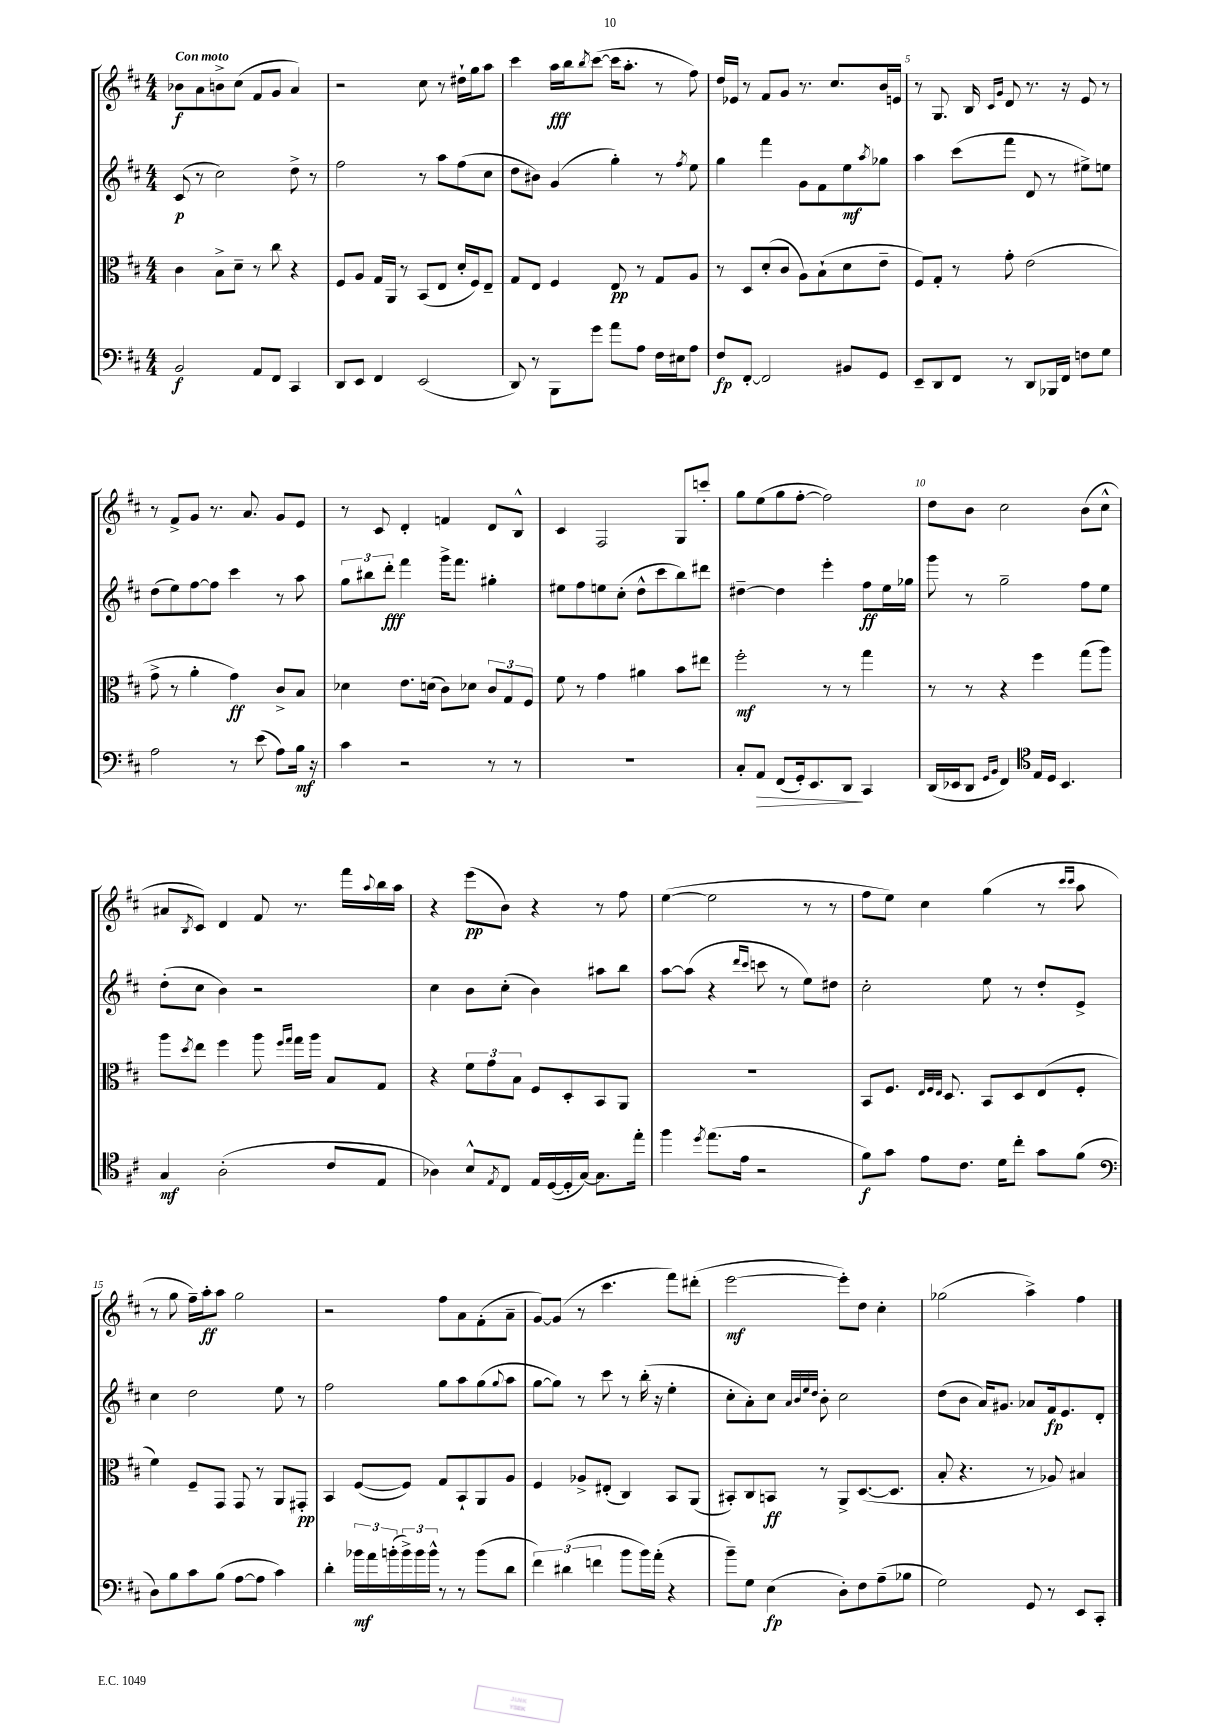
<<
\new StaffGroup <<
\new Staff = "s0" {
    \clef treble \key d \major \numericTimeSignature \time 4/4 \tempo "Con moto"
    bes'8\f a'8 b'8-> cis''8( fis'8 g'8 a'4) |
    r2 cis''8 r8 dis''16-! g''16 a''8 |
    cis'''4 a''16\fff b''16 \acciaccatura { b''8 } cis'''8~( cis'''16 a''8.-. r8 fis''8) |
    d''16 ees'16 r8 fis'8 g'8 r8. cis''8. b'16 e'16 |
    r8 g8. b16 \grace { cis'16 g'16 } d'8 r8. r16 e'8 r8 |
    r8 fis'8-> g'8 r8. a'8. g'8 e'8 |
    r8 cis'8 d'4-. f'4 d'8 b8-^ |
    cis'4 fis2 g8 c'''8-. |
    g''8 e''8( g''8 fis''8~-. fis''2) |
    d''8 b'8 cis''2 b'8( cis''8-^ |
    ais'8 \acciaccatura { b8 } cis'8) d'4 fis'8 r8. fis'''16 \appoggiatura { a''8 } b''16 a''16 |
    r4 e'''8\pp( b'8) r4 r8 fis''8 |
    e''4~( e''2 r8 r8 |
    fis''8 e''8) cis''4 g''4( r8 \grace { cis'''16 cis'''16 } a''8 |
    r8 g''8 fis''16--) a''16-.\ff a''8 g''2 |
    r2 fis''8 a'8 fis'8-.( a'8-- |
    g'8~) g'8( r8 cis'''4. fis'''8) dis'''8-.( |
    e'''2~\mf e'''8-.) d''8 cis''4-. |
    ges''2( a''4->) fis''4 \bar "|." |
}
\new Staff = "s1" {
    \clef treble \key d \major \numericTimeSignature \time 4/4
    cis'8\p( r8 cis''2) d''8-> r8 |
    fis''2 r8 a''8 fis''8( cis''8 |
    d''8 bis'8) g'4( g''4-.) r8 \acciaccatura { fis''8 } e''8 |
    g''4 fis'''4 g'8 fis'8 e''8\mf \acciaccatura { a''8 } ges''8 |
    a''4 cis'''8( fis'''8 d'8 r8 eis''8->) e''8 |
    d''8( e''8) fis''8~ fis''8 cis'''4 r8 a''8 |
    \tuplet 3/2 { g''8 bis''8 d'''8-.\fff } fis'''4 g'''16-> fis'''8. gis''4-. |
    eis''8 fis''8 e''8 cis''8-.( d''8-^ cis'''8 b''8) dis'''8 |
    dis''4~-- dis''4 e'''4-. fis''8\ff e''16 ges''16 |
    g'''8 r8 g''2-- fis''8 e''8 |
    d''8-.( cis''8 b'4) r2 |
    cis''4 b'8 cis''8-.( b'4) ais''8 b''8 |
    a''8~ a''8( r4 \grace { d'''16 cis'''16 } c'''8 r8 e''8) dis''8 |
    cis''2-. e''8 r8 d''8-. e'8-> |
    cis''4 d''2 e''8 r8 |
    fis''2 g''8 a''8 g''8( \appoggiatura { g''8 } a''8 |
    g''8~ g''8) r8 cis'''8 r8 b''16-.( r16 e''4-. |
    cis''8-. a'8-.) cis''8 \grace { a'32 b'32 e''32 d''32 } b'8-. cis''2 |
    d''8( b'8 a'16) gis'8. aes'8 fis'16\fp e'8. d'8-. \bar "|." |
}
\new Staff = "s2" {
    \clef alto \key d \major \numericTimeSignature \time 4/4
    cis'4 b8-> d'8-- r8 cis''8 r4 |
    fis8 a8 g16 a,16 r8 b,8( e8 d'16-. fis16) e8-- |
    g8 e8 fis4 e8\pp r8 g8 a8 |
    r8 d8 d'8-.( cis'8 a8) b8-!( d'8 e'8-- |
    fis8) g8-. r8 g'8-. e'2( |
    g'8-> r8 a'4-. g'4\ff) cis'8-> b8 |
    des'4 e'8. d'16( cis'8) des'8 \tuplet 3/2 { cis'8 g8 fis8 } |
    fis'8 r8 g'4 ais'4 b'8 eis''8 |
    fis''2-.\mf r8 r8 g''4 |
    r8 r8 r4 fis''4 g''8( a''8) |
    a''8 \acciaccatura { d''8 } e''8 fis''4 a''8 \grace { fis''16 g''16 } g''16 a''16 b8 g8 |
    r4 \tuplet 3/2 { fis'8 g'8 b8 } fis8 d8-. b,8 a,8 |
    R1 |
    b,8 fis8. \grace { e32 fis32 e32 } d8. b,8 d8 e8( fis8-. |
    fis'4) fis8-- g,8 g,8 r8 a,8 gis,8-.\pp |
    b,4 fis8~( fis8) g8 b,8-! a,8 a8 |
    fis4 aes8-> eis8-.( cis4) b,8 a,8( |
    bis,8-.) cis8 b,8\ff r8 a,8-> d8.~( d8. |
    b8-. r4. r8 aes8) bis4 \bar "|." |
}
\new Staff = "s3" {
    \clef bass \key d \major \numericTimeSignature \time 4/4
    b,2\f a,8 fis,8 cis,4 |
    d,8 e,8 fis,4 e,2( |
    d,8) r8 b,,8 g'8 a'8 a8 fis16 eis16 a8 |
    fis8\fp fis,8~-. fis,2 bis,8 g,8 |
    e,8-- d,8 fis,8 r8 d,8 bes,,16 fis,16 f8 g8 |
    a2 r8 e'8( a8) b16\mf r16 |
    cis'4 r2 r8 r8 |
    R1 |
    cis8-. a,8\> fis,8( g,16-.) e,8. d,8\! cis,4 |
    d,16( ees,16 d,8 \grace { g,16 b,16 } fis,4) \clef tenor e16 d16 b,4. |
    g4\mf a2-.( cis'8 e8 |
    aes4) b8-^ \acciaccatura { e8 } cis8 e16 d16~( d16-. g16~) g8. e''16-. |
    fis''4 \acciaccatura { d''8 } e''8.( e'16 r2 |
    fis'8\f) g'8 e'8 cis'8. d'16 cis''8-. g'8 fis'8( |
    \clef bass d8) b8 cis'8 b8( a8~ a8 cis'4) |
    d'4-. \tuplet 3/2 { bes'16\mf a'16 b'16-.( } \tuplet 3/2 { b'16->) b'16 b'16-^ } r8 r8 b'8( d'8 |
    \tuplet 3/2 { fis'4) dis'4( f'4 } b'8 b'16) a'16-.( r4 |
    b'8--) g8 e4\fp( d8-.) fis8 a8--( bes8 |
    g2) g,8 r8 e,8 cis,8-. \bar "|." |
}
>>
>>
\layout { \context { \Score \override BarNumber.break-visibility = ##(#f #t #t) barNumberVisibility = #(every-nth-bar-number-visible 5) } }
